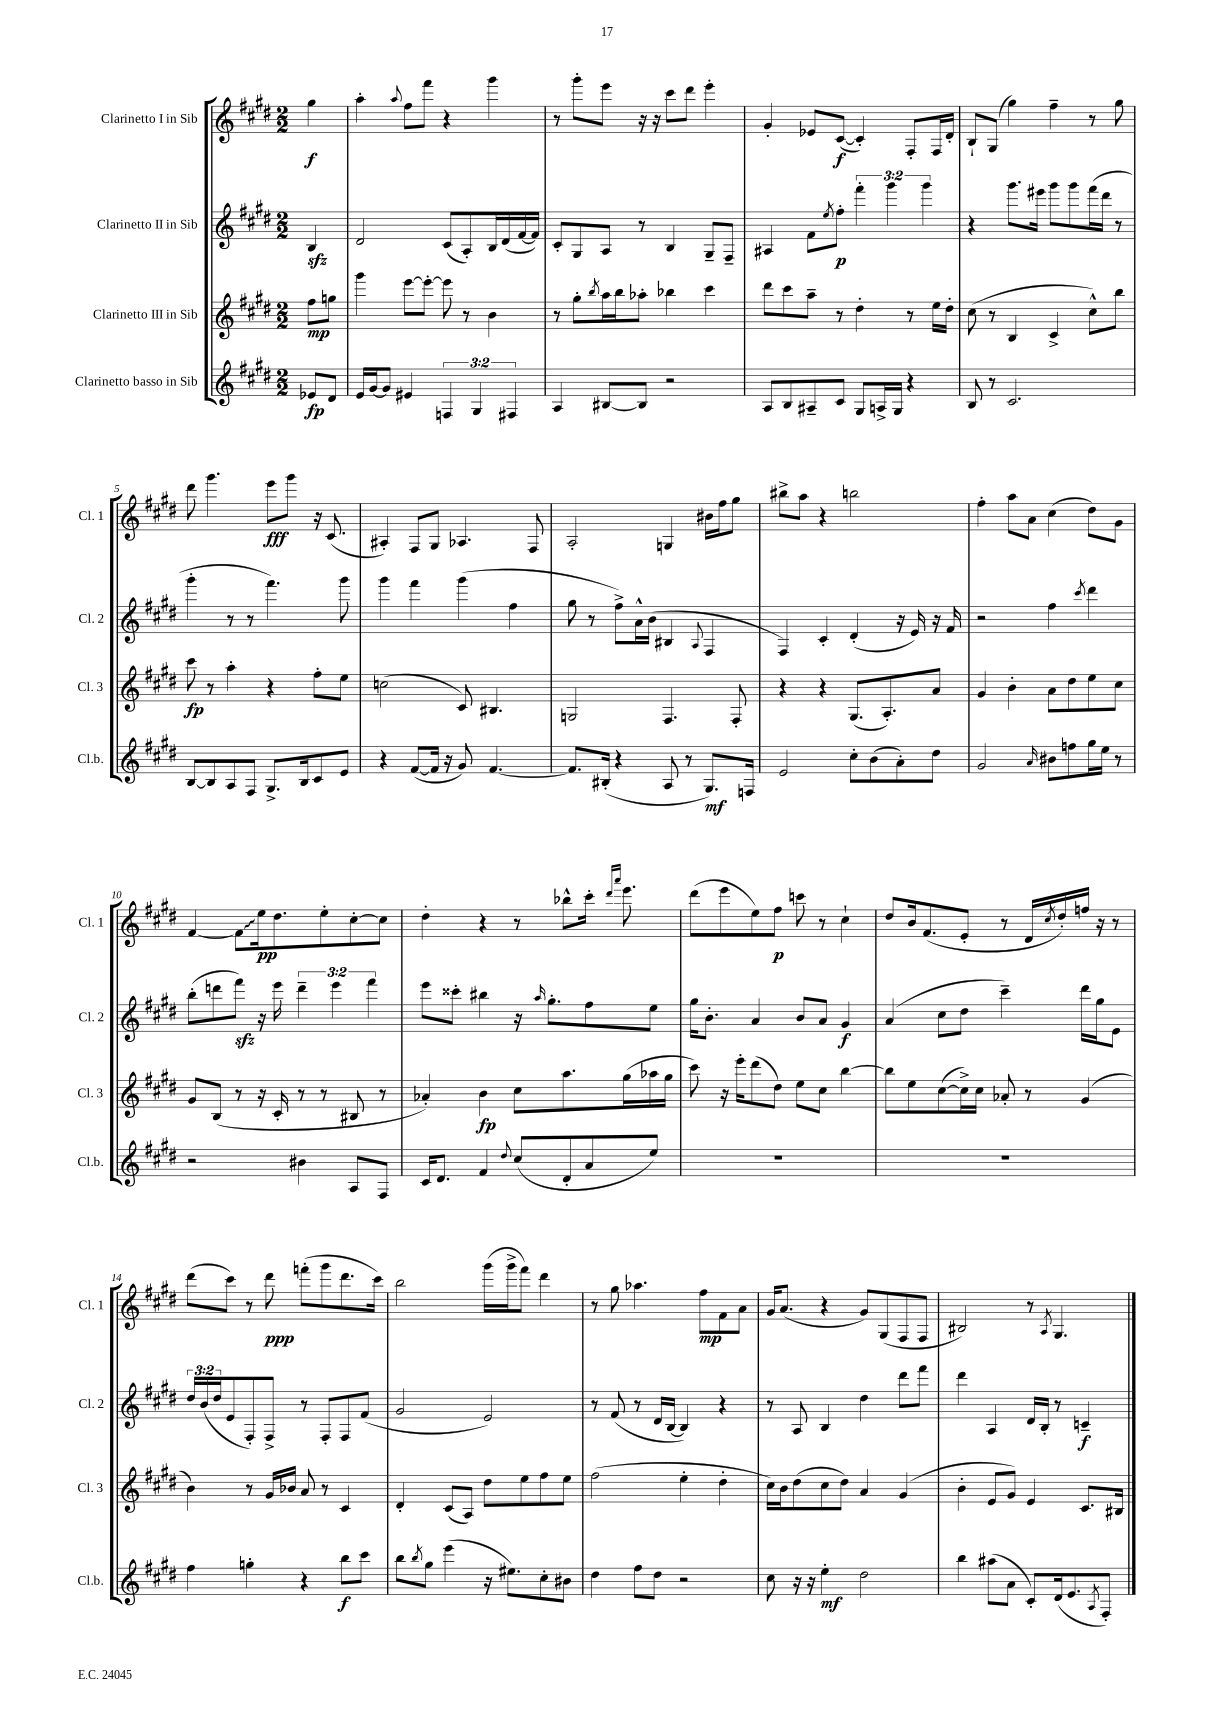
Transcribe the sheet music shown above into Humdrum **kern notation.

**kern	**kern	**kern	**kern
*staff4	*staff3	*staff2	*staff1
*clefG2	*clefG2	*clefG2	*clefG2
*k[f#c#g#d#]	*k[f#c#g#d#]	*k[f#c#g#d#]	*k[f#c#g#d#]
*M2/2	*M2/2	*M2/2	*M2/2
8e-	8ff#	4B	4gg#
8d#	8gg	.	.
=	=	=	=
16e	4ggg#	2d#	4aa'
[16g#	.	.	.
8g#]	.	.	.
.	.	.	8qqaa
4e#	[8eee	.	8ff#
.	8eee'_	.	8fff#
6F	8eee]	(8c#	4r
.	8r	8A')	.
6G#	.	.	.
.	4b	16B	4ggg#
.	.	(16d#	.
6F#	.	.	.
.	.	[16f#	.
.	.	16f#])	.
=	=	=	=
4A	8r	8c#'	8r
.	8gg#'	8G#	8ggg#'
.	8qbb	.	.
[8B#	16aa	8A	8eee
.	16bb	.	.
8B#]	8aa-'	8r	16r
.	.	.	16r
2r	4bb-	4B	8ccc#
.	.	.	8ddd#
.	4ccc#	8G#~	4eee'
.	.	8F#~	.
=	=	=	=
8A	8ddd#	4A#	4g#'
8B	8ccc#	.	.
8A#~	8aa~	8f#	8e-
.	.	8qee	.
8c#	8r	8ff#'	([8c#
8G#	4dd#'	6fff#'	4c#'])
16A^	.	.	.
.	.	6ggg#	.
16G#	.	.	.
4r	8r	.	8F#'
.	.	6ggg#	.
.	16ee	.	16F#
.	16dd#'	.	16d#'
=	=	=	=
8B	(8cc#	4r	8B`
8r	8r	.	(8G#
2.c#	4B	8.ggg#	4gg#)
.	.	16eee#	.
.	4c#^	8ggg#	4ff#~
.	.	8ggg#	.
.	8cc#^^)	(16fff#	8r
.	.	16ddd#	.
.	8bb	8r	8gg#
=	=	=	=
[8B	8ccc#	4ggg#'	8ddd#
8B]	8r	.	4.ggg#
8A	4aa'	8r	.
8F#	.	8r	.
8.G#^	4r	4.fff#)	8eee
.	.	.	8ggg#
16B	.	.	.
8c#	8ff#'	.	16r
.	.	.	(8.c#
8e	8ee	8ggg#	.
=	=	=	=
4r	(2cc	4ggg#	4A#')
([8f#	.	4fff#	8F#
16f#]	.	.	8G#
16r	.	.	.
8g#)	8c#)	(4ggg#	4.A-
[4.f#	4.B#	.	.
.	.	4ff#	.
.	.	.	8F#
=	=	=	=
8.f#]	2G	8gg#	2A'
.	.	8r	.
(16B#'	.	.	.
4r	.	8ff#^)	.
.	.	16a^^	.
.	.	(16b	.
8A	4.F#	4B#	4G
8r	.	.	.
.	.	8qqA	.
8.G#)	.	4F#	16b#
.	.	.	16ff#
.	8F#'	.	8gg#
16F	.	.	.
=	=	=	=
2e	4r	4F#)	8bb#^
.	.	.	8aa
.	4r	4c#'	4r
8cc#'	(8.G#	(4d#'	2bb
(8b	.	.	.
.	8.A')	.	.
8a')	.	16r	.
.	.	16e)	.
8dd#	8a	16r	.
.	.	16f#	.
=	=	=	=
2g#	4g#	2r	4ff#'
.	4b'	.	8aa
.	.	.	8a
16qqa	.	.	.
8b#	8a	4ff#	(4cc#
8ff	8dd#	.	.
.	.	8qccc#	.
16gg#	8ee	4ddd#	8dd#)
16ee	.	.	.
8r	8cc#	.	8g#
=	=	=	=
2r	8g#	(8bb'	[4f#
.	(8B	8ddd	.
.	8r	8fff#)	8f#]
.	16r	16r	16ee
.	16c#'	16eee	8.dd#
4b#	8r	6ddd~	.
.	8r	.	8ee'
.	.	6eee	.
8A	8B#	.	[8cc#'
.	.	6fff#	.
8F#	8r	.	8cc#]
=	=	=	=
16c#	4a-')	8eee	4dd#'
8.d#	.	.	.
.	.	8ccc##'	.
4f#	4b	4bb#	4r
8qqdd#	.	.	.
(8cc#	8cc#	16r	8r
.	.	16qqaa	.
.	.	8.gg#'	.
8d#'	8.aa	.	8bb-^^
8a	.	8ff#	16ccc#'
.	.	.	16qqddd#
.	.	.	16qqaaa
.	(16gg#	.	8.eee
8ee)	16aa-	8ee	.
.	16gg#	.	.
=	=	=	=
1r	8ccc#)	16gg#	(8ddd#
.	.	8.b'	.
.	16r	.	8eee
.	16eee'	.	.
.	(8ddd#	4a	8ee)
.	8dd#)	.	8ff#
.	8ee	8b	8ccc
.	8cc#	8a	8r
.	[4bb	4g#	4cc#`
=	=	=	=
1r	8bb]	(4a	8dd#
.	8ee	.	16b
.	.	.	(8.f#
.	([8cc#	8cc#	.
.	16cc#^])	8dd#	8e'
.	16cc#	.	.
.	8a-'	4ccc#~)	8r
.	8r	.	16d#
.	.	.	8qcc#
.	.	.	16dd#')
.	(4g#	16ddd#	16ff
.	.	16gg#	16r
.	.	8e	8r
=	=	=	=
4ff#	4b)	24dd#	(8ddd#
.	.	(24b	.
.	.	24dd#	.
.	.	8e	8ccc#)
4gg'	8r	8F#')	8r
.	16g#	8F#^	8ddd#
.	16b-	.	.
4r	8a	8r	(8fff'
.	8r	8F#'	8ggg#
8bb	4c#	8F#	8.ddd#
8ccc#	.	(8f#	.
.	.	.	16ccc#)
=	=	=	=
8bb	4d#'	2g#	2bb
8qbb	.	.	.
8gg#	.	.	.
(4eee	(8c#	.	.
.	8A)	.	.
16r	8dd#	2e)	(16ggg#
8.ee#)	.	.	16ggg#^
.	8ee	.	8fff#)
8cc#'	8ff#	.	4ddd#
8b#	8ee	.	.
=	=	=	=
4dd#	(2ff#	8r	8r
.	.	(8f#	8gg#
8ff#	.	8r	4.aa-
8dd#	.	16d#	.
.	.	[16B	.
2r	4ee'	4B])	.
.	.	.	8ff#
.	4dd#'	4r	8f#
.	.	.	8a
=	=	=	=
8cc#	16cc#)	8r	16g#
.	16b	.	(8.a
16r	(8dd#	8A	.
16r	.	.	.
4ee'	8cc#	4B	4r
.	8dd#)	.	.
2dd#	4a	4dd#	8g#)
.	.	.	(8G#
.	(4g#	8ddd#	8F#
.	.	8fff#	8F#
=	=	=	=
4bb	4b'	4ddd#	2B#)
(8aa#	8e	4A	.
8a	8g#)	.	.
8c#')	4e	16d#	8r
.	.	16B'	.
.	.	.	8qA
(16d#	.	8r	4.G#
8.e	.	.	.
.	8.c#	4c~	.
8qA	.	.	.
8F#')	.	.	.
.	16B#	.	.
==	==	==	==
*-	*-	*-	*-
